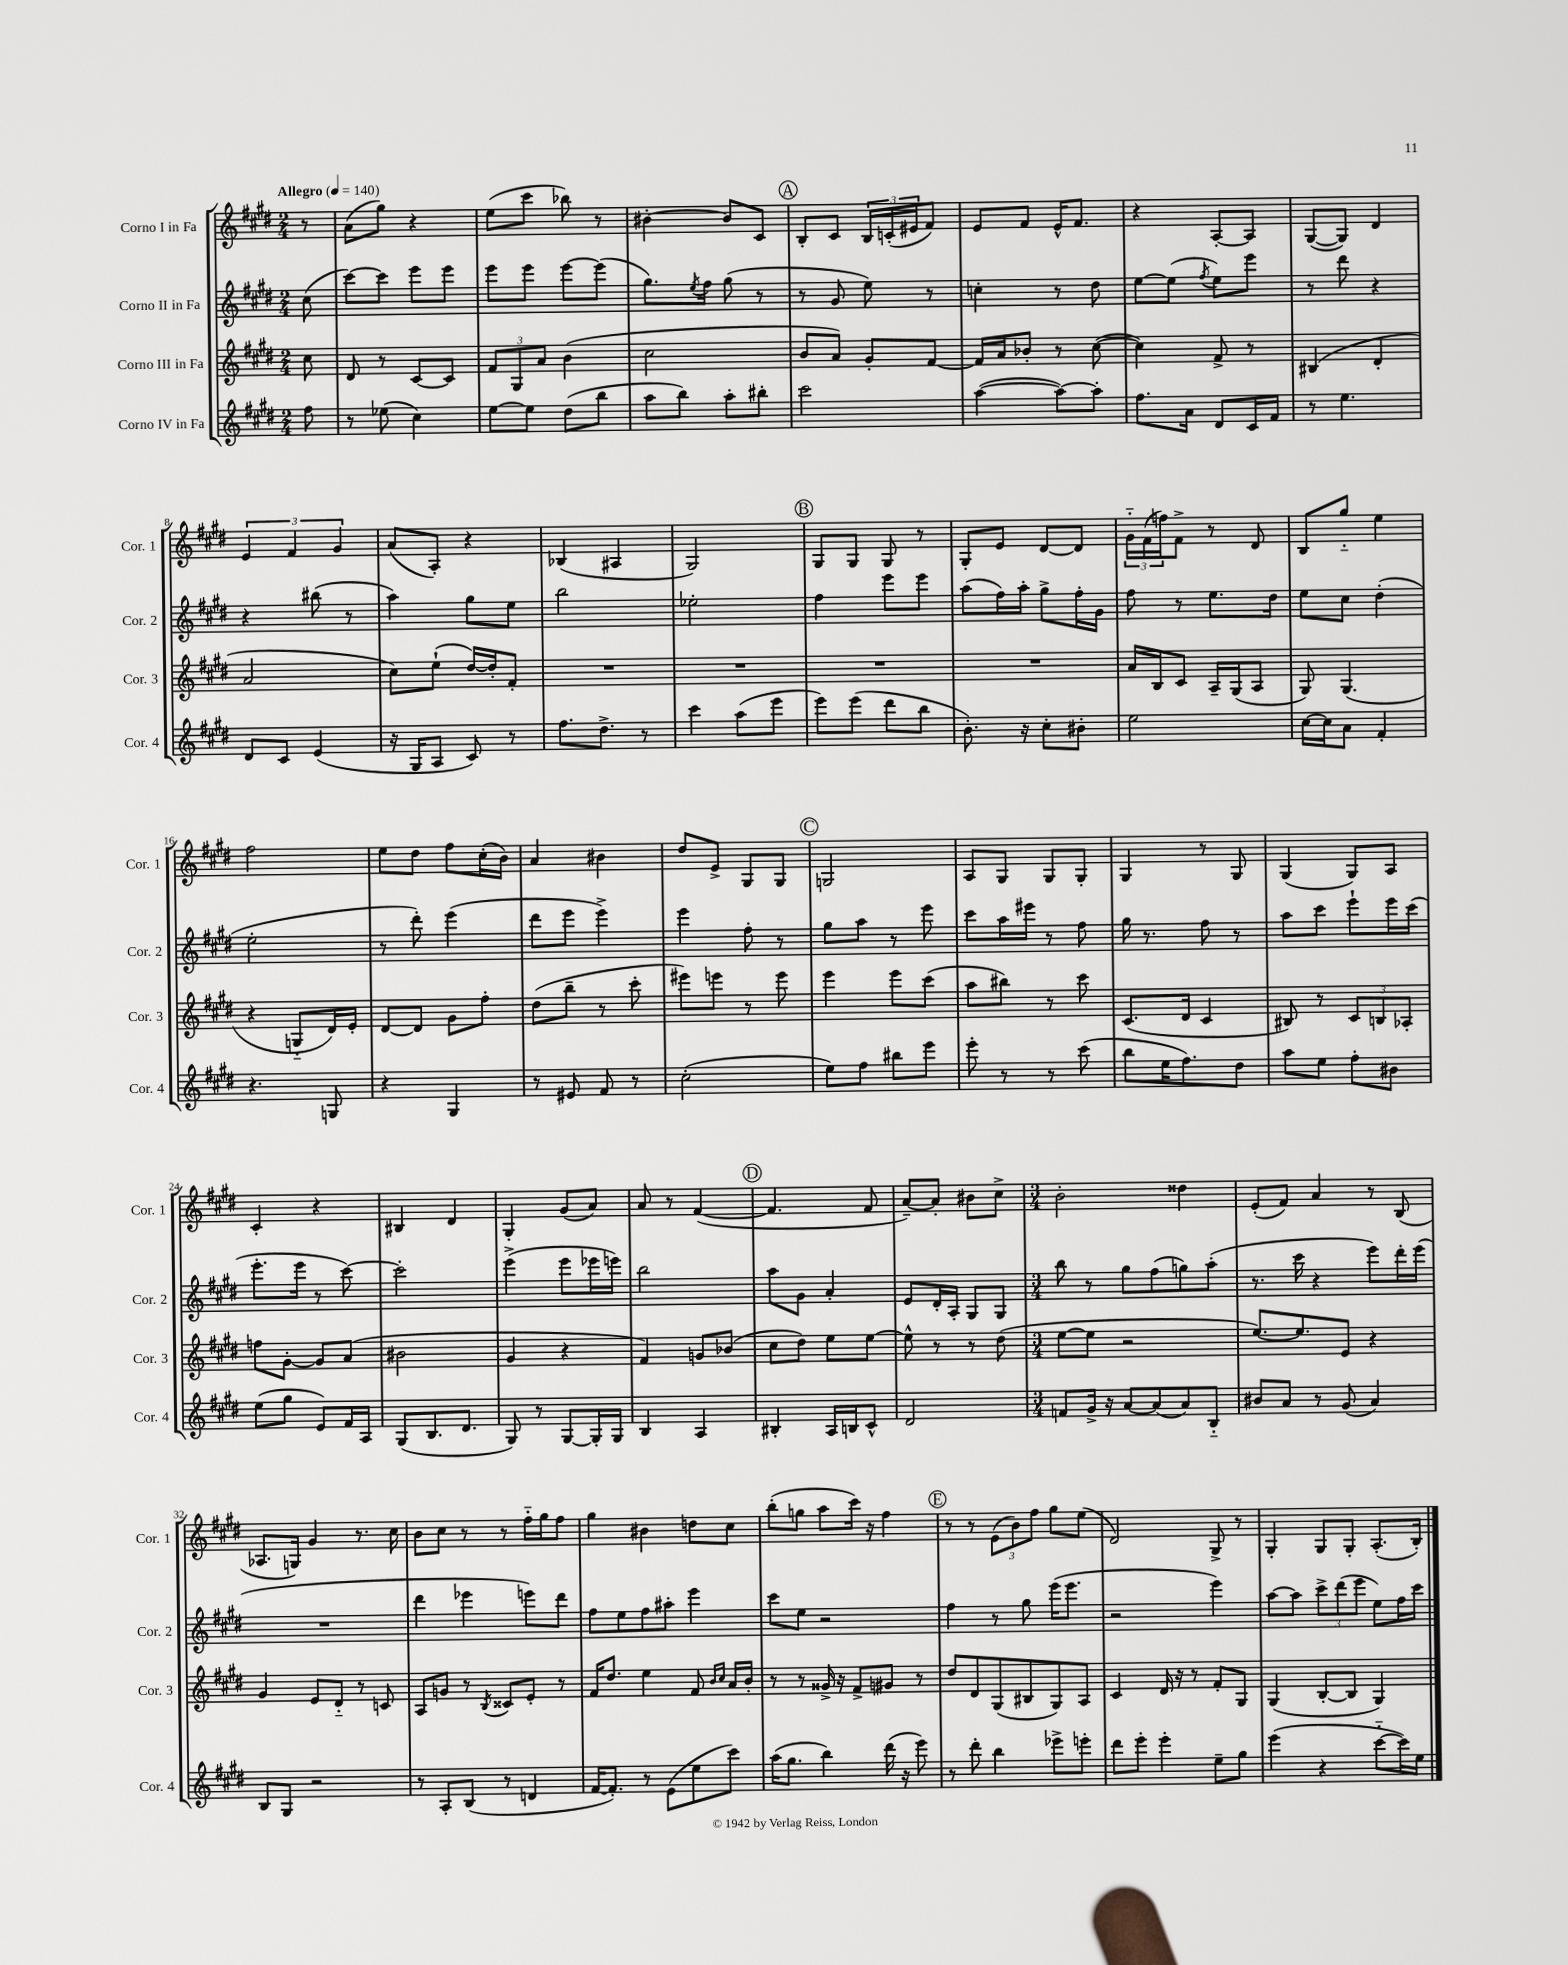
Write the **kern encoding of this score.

**kern	**kern	**kern	**kern
*part4	*part3	*part2	*part1
*staff4	*staff3	*staff2	*staff1
*I"Corno IV in Fa	*I"Corno III in Fa	*I"Corno II in Fa	*I"Corno I in Fa
*I'Cor. 4	*I'Cor. 3	*I'Cor. 2	*I'Cor. 1
*clefG2	*clefG2	*clefG2	*clefG2
*k[f#c#g#d#]	*k[f#c#g#d#]	*k[f#c#g#d#]	*k[f#c#g#d#]
*M2/4	*M2/4	*M2/4	*M2/4
*MM140	*MM140	*MM140	*MM140
=	=	=	=
!	!	!	!LO:TX:a:B:t=Allegro
8ff#\	8cc#\	(8cc#\	8r
=1	=1	=1	=1
8r	8d#/	[8ccc#\L)	(8a\L
(8ee-X\	8r	8ccc#\J]	8gg#\J)
4cc#\)	[8c#/L	8eee\L	4r
.	8c#/J]	8eee\J	.
=2	=2	=2	=2
[8ee\L	12f#/L	8eee\L	(8ee\L
.	12G#/	.	.
8ee\J]	.	8eee\J	8ccc#\J
.	12a/J	.	.
(8dd#\L	(4b\	[8eee\L	8bb-X\)
8bb\J	.	(8eee\J]	8r
=3	=3	=3	=3
8aa\L	2cc#\	8.gg#\L)	[4b#X'\
8bb\J)	.	.	.
.	.	8qee/	.
.	.	16ff#\Jk	.
8aa'\L	.	(8gg#\	8b#/L]
8bb#X'\J	.	8r	8c#/J
!!LO:REH:place=s1:t=A
=4	=4	=4	=4
2ccc#\	8b/L	8r	8B'/L
.	8a/J)	8g#/	8c#/J
.	8g#'/L	8ee\)	24B/LL
.	.	.	(24cn'/
.	.	.	24e#X/J
.	[8f#/J	8r	8f#/J)
=5	=5	=5	=5
([4aa\	16f#/LL]	4ccn'\	8e/L
.	16a/J	.	.
.	8b-X'/J	.	8f#/J
8aa\L_)	8r	8r	16e^^/KL
.	.	.	8.f#/J
8aa'\J]	([8cc#\	8dd#\	.
=6	=6	=6	=6
8.ff#\L	4cc#\])	[8ee\L	4r
.	.	(8ee\J]	.
16a\Jk	.	.	.
.	.	8qff#/	.
8d#/L	8f#^/	8ee\L)	[8A'/L
16c#/L	8r	8eee\J	8A/J]
16f#/JJ	.	.	.
=7	=7	=7	=7
8r	(4B#X/	8r	([8G#/L
4.ee\	.	8ddd#\	8G#/J])
.	4d#'/	4r	4d#/
!!LO:LB:g=z
=8	=8	=8	=8
8d#/L	2a/	4r	6e/
8c#/J	.	.	.
.	.	.	6f#/
(4e/	.	(8bb#X\	.
.	.	.	6g#/
.	.	8r	.
=9	=9	=9	=9
16r	8cc#\L)	4aa\)	(8a/L
16G#/KL	.	.	.
8A/J	(8ee`\J	.	8A'/J)
8c#/)	[16dd#/LL)	8gg#\L	4r
.	16dd#'/J]	.	.
8r	8f#'/J	8ee\J	.
=10	=10	=10	=10
8.ff#\L	2r	2bb\	(4B-X/
8.dd#^\J	.	.	.
.	.	.	4A#X/
8r	.	.	.
=11	=11	=11	=11
4ccc#\	2r	2ee-X'\	2G#/)
(8aa\L	.	.	.
8eee\J	.	.	.
!!LO:REH:place=s1:t=B
=12	=12	=12	=12
8eee\L)	2r	4ff#\	8G#/L
(8eee\J	.	.	8G#/J
8ddd#\L	.	8eee\L	8G#/
8bb\J	.	8eee\J	8r
=13	=13	=13	=13
8.b'\)	2r	(8aa\L	8G#'/L
.	.	16ff#\L)	8e/J
16r	.	16aa'\JJ	.
8cc#'\L	.	8gg#^\L	[8d#/L
8b#X'\J	.	16ff#'\L	8d#/J]
.	.	16g#\JJ	.
=14	=14	=14	=14
2ee\	16a/LL	8ff#\	24g#\LL
.	.	.	(24f#\
.	16B/J	.	.
.	.	.	24ffn\J)
.	8c#/J	8r	8f#^\J
.	16A~/LL	8.ee\L	8r
.	(16G#/J	.	.
.	8A/J	.	8d#/
.	.	16dd#\Jk	.
=15	=15	=15	=15
[16cc#\LL	8G#/)	8ee\L	8B/L
16cc#\J]	.	.	.
8a\J	(4.G#/	8cc#\J	8gg#/J
4f#'/	.	(4dd#'\	4ee\
!!LO:LB:g=z
=16	=16	=16	=16
4.r	4r	2ee'\	2ff#\
.	8Gn/L	.	.
8Gn/	16d#/L)	.	.
.	16e'/JJ	.	.
=17	=17	=17	=17
4r	[8d#/L	8r	8ee\L
.	8d#/J]	8ddd#'\)	8dd#\J
4G#/	8g#\L	(4eee\	8ff#\L
.	8ff#'\J	.	(16cc#'\L
.	.	.	16b\JJ)
=18	=18	=18	=18
8r	(8dd#\L	8ddd#\L	4a/
8e#X/	8bb~\J	8eee\J	.
8f#/	8r	4eee^\)	4b#X\
8r	8ccc#'\	.	.
=19	=19	=19	=19
(2cc#'\	8eee#X\L)	4eee\	8dd#/L
.	8eeen\J	.	8e^/J
.	8r	8ff#'\	8G#/L
.	8eee\	8r	8G#/J
!!LO:REH:place=s1:t=C
=20	=20	=20	=20
8ee\L)	4eee\	8gg#\L	2Gn/
8ff#\J	.	8aa\J	.
8bb#X\L	8eee\L	8r	.
8eee\J	(8ccc#\J	8eee\	.
=21	=21	=21	=21
8eee'\	8aa\L	8ccc#\L	8A/L
8r	8bb#X\J)	16aa\L	8G#/J
.	.	16eee#X\JJ	.
8r	8r	8r	8G#/L
(8ccc#\	8ccc#\	8ff#\	8G#'/J
=22	=22	=22	=22
8bb\L	(8.c#/L	16gg#\	4G#/
.	.	8.r	.
16ee\K	.	.	.
8.ff#\)	16d#/Jk	.	.
.	4c#/	8ff#\	8r
8dd#\J	.	8r	8G#/
=23	=23	=23	=23
8aa\L	8B#X/)	8aa\L	(4G#/
8ee\J	8r	8ccc#\J	.
8ff#'\L	12c#/L	8eee`\L	8G#/L)
.	12Bn/	.	.
8b#X\J	.	16eee\L	8A/J
.	12A-X'/J	.	.
.	.	(16ccc#\JJ	.
!!LO:LB:g=z
=24	=24	=24	=24
(8ee\L	8ffn\L	8.eee'\L	4c#'/
8gg#\J	[8g#'\J	.	.
.	.	16eee\Jk	.
8e/L)	8g#/L]	8r	4r
16f#/L	(8a/J	[8ccc#\)	.
16A/JJ	.	.	.
=25	=25	=25	=25
(8G#/L	2b#X\	2ccc#'\]	4B#X/
8.B/	.	.	.
.	.	.	4d#/
8.d#/J	.	.	.
=26	=26	=26	=26
8G#/)	4g#/	(4eee^\	4G#'/
8r	.	.	.
[8G#/L	4r	8eee\L	(8g#/L
16G#'/L]	.	16eee-X\L	8a/J)
16G#/JJ	.	16eeen\JJ)	.
=27	=27	=27	=27
4B/	4f#/)	2bb\	8a/
.	.	.	8r
4A/	8gn/L	.	([4f#/
.	(8b-X/J	.	.
!!LO:REH:place=s1:t=D
=28	=28	=28	=28
4B#X'/	8cc#\L	8aa\L	4.f#/]
.	8dd#\J)	8g#\J	.
16A/LL	8ee\L	4a'/	.
16Bn/J	.	.	.
8c#^^/J	[8ee\J	.	8f#/
=29	=29	=29	=29
2d#/	8ee^^\]	8e/L	[8a~/L)
.	8r	16d#'/L	8a'/J]
.	.	16A'/JJ	.
.	8r	8G#/L	8b#X\L
.	(8dd#\	8G#/J	8cc#^\J
=30	=30	=30	=30
*M3/4	*M3/4	*M3/4	*M3/4
8fn/L	[8ee\L	8bb\	2b'\
16g#^/Jk	8ee\J]	8r	.
16r	.	.	.
[8a/L	2r	8gg#\L	.
(8a/]	.	(8ff#\	.
8a/)	.	8ggn\)	4dd##X\
8B/J	.	(8aa'\J	.
=31	=31	=31	=31
8b#X/L	[8.ee/L)	8.r	(8e'/L
8a/J	.	.	8f#/J)
.	8.ee/]	16ccc#\	.
8r	.	4r	4a/
(8g#/	8e/J	.	.
4a/)	4r	8eee\L)	8r
.	.	16ddd#'\L	(8B/
.	.	(16eee\JJ	.
!!LO:LB:g=z
=32	=32	=32	=32
8B/L	4g#/	2.r	8.A-X/L
8G#/J	.	.	.
.	.	.	16Gn/Jk)
2r	8e/L	.	4g#/
.	8d#/J	.	.
.	8r	.	8.r
.	8cn/	.	.
.	.	.	16cc#\
=33	=33	=33	=33
8r	8A/L	4ddd#\	8b\L
8A'/L	8gn/J	.	8cc#\J
(8B/J	8r	4eee-X\	8r
.	8qB/	.	.
8r	8c##X/L	.	8r
4dn/	8e'/J	8eeen\L)	16ff#\LL
.	.	.	16gg#\J
.	8r	8ddd#\J	8ff#\J
=34	=34	=34	=34
[16f#/KL	16f#/KL	8ff#\L	4gg#\
8.f#'/J])	8.dd#/J	.	.
.	.	8ee\	.
8r	4ee\	8ff#\	4b#X\
(8e\L	.	8aa#X'\J	.
8ee\	8f#/	4eee\	8ddn\L
.	16qqb/LL	.	.
.	16qqcc#/JJ	.	.
8ccc#\J)	16a/LL	.	8cc#\J
.	16b'/JJ	.	.
=35	=35	=35	=35
(16aa\KL	8r	8ccc#\L	(8bb'\L
8.gg#\J	.	.	.
.	8r	8ee\J	8ggn\J
4bb\)	16g##X^/	2r	8aa\L
.	16r	.	.
.	8f#^/L	.	16ccc#\Jk)
.	.	.	16r
(16ddd#\	8g#X/J	.	4ff#\
16r	.	.	.
8eee\)	8r	.	.
!!LO:REH:place=s1:t=E
=36	=36	=36	=36
8r	8dd#/L	4ff#\	8r
8ddd#'\	8d#/	.	8r
4bb\	(8G#/	8r	(12e\L
.	.	.	12b\)
.	8B#X/	8gg#\	.
.	.	.	12ff#\J
8eee-X^\L	8G#/)	(16eee\KL	8gg#\L
.	.	8.eee\J	.
8eeen'\J	8A/J	.	(8ee\J
=37	=37	=37	=37
8ddd#\L	4c#/	2r	2d#/)
8eee'\J	.	.	.
4eee'\	16d#/	.	.
.	16r	.	.
.	8r	.	.
8ee~\L	8f#'/L	4eee\)	8G#^/
8gg#\J	8G#/J	.	8r
=38	=38	=38	=38
(4eee\	(4G#/	[8aa\L	4G#'/
.	.	8aa\J]	.
4r	[8B'/L	12ccc#^\L	8G#/L
.	.	(12ddd#\	.
.	8B/J]	.	8G#'/J
.	.	12eee\J	.
[8ccc#\L	4G#/)	8ee\L)	(8.A'/L
16ccc#\L])	.	16ff#\L	.
16ee\JJ	.	16ccc#\JJ	16B'/Jk)
==	==	==	==
*-	*-	*-	*-
